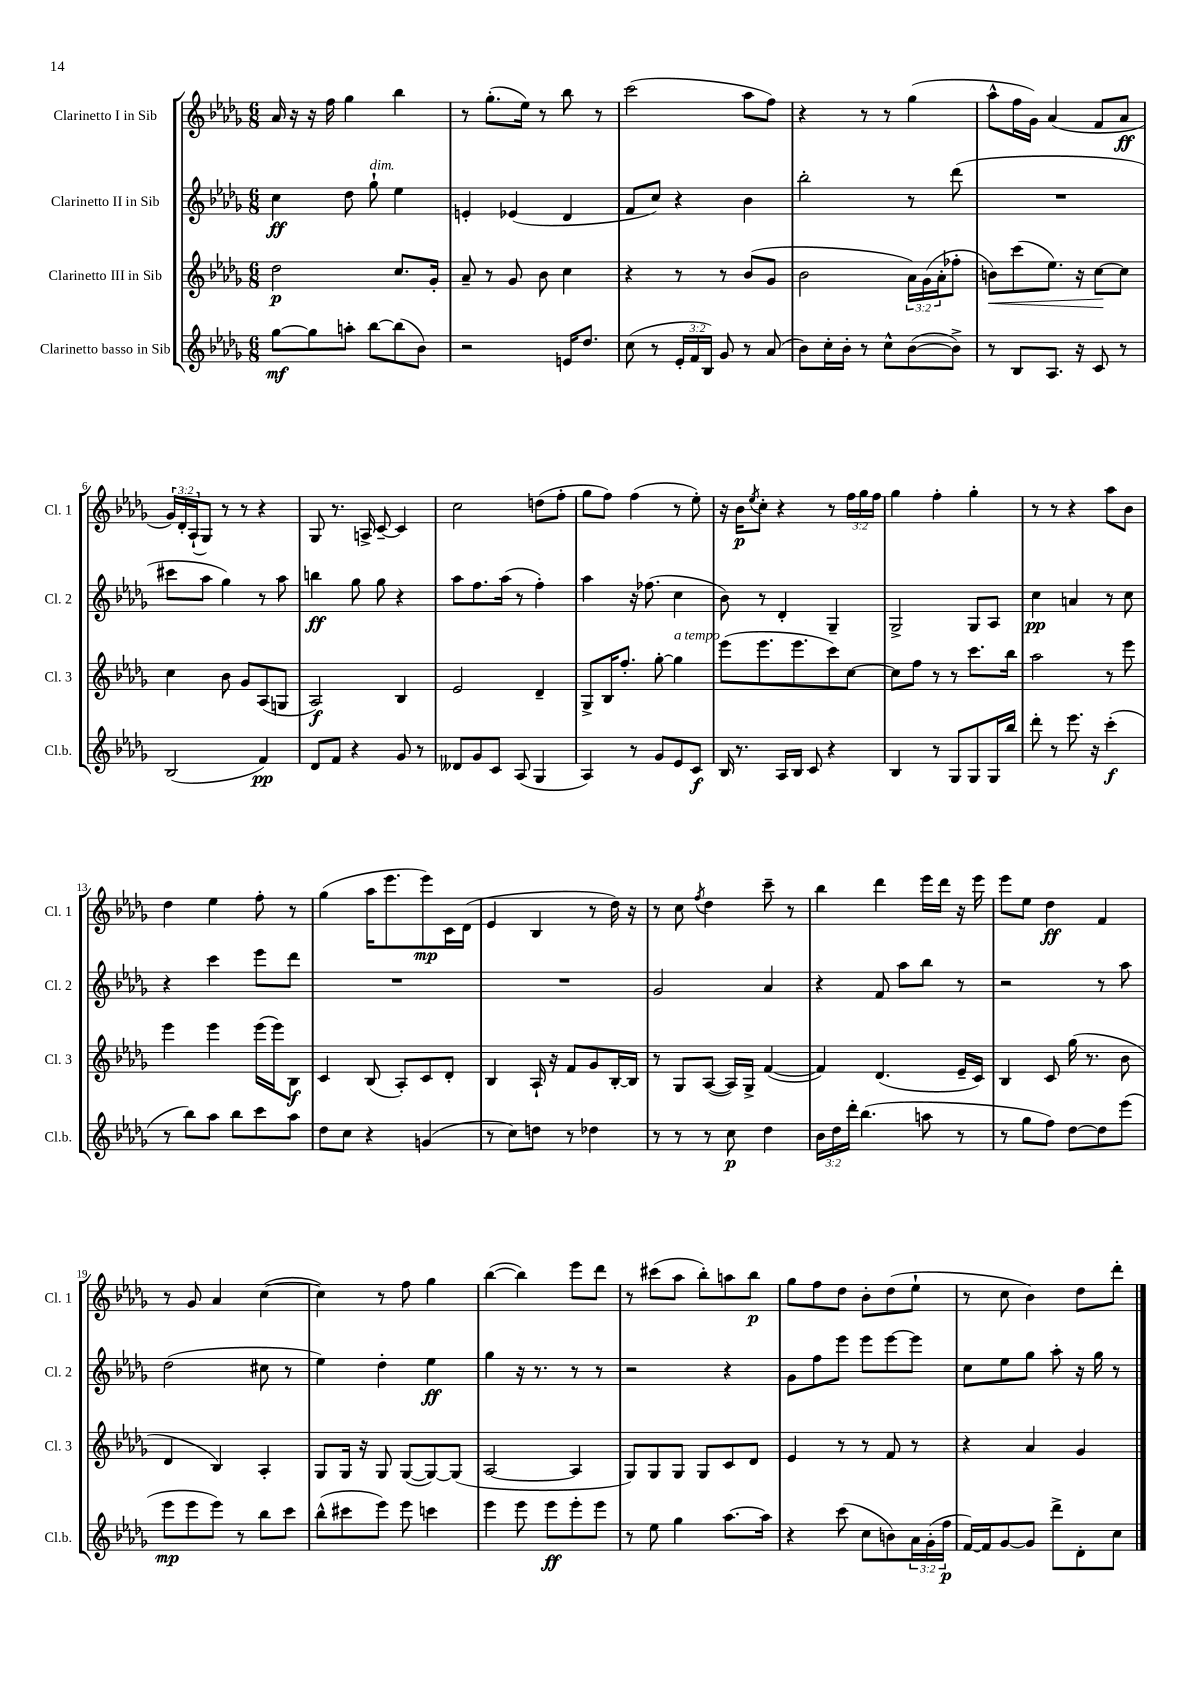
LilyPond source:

<<
\new StaffGroup <<
\new Staff = "s0" \with { instrumentName = "Clarinetto I in Sib" shortInstrumentName = "Cl. 1" } {
    \clef treble \key des \major \numericTimeSignature \time 6/8 \override Staff.TupletNumber.text = #tuplet-number::calc-fraction-text
    aes'16 r16 r16 f''16 ges''4 bes''4 |
    r8 ges''8.-.( ees''16) r8 bes''8 r8 |
    c'''2( aes''8 f''8) |
    r4 r8 r8 ges''4( |
    aes''8-^ f''16 ges'16) aes'4( f'8 aes'8\ff |
    \tuplet 3/2 { ges'16) des'16-. aes16-!( } ges8) r8 r8 r4 |
    ges8 r8. a16-> c'8~-- c'4 |
    c''2 d''8( f''8-. |
    ges''8 f''8) f''4( r8 ees''8-.) |
    r16 bes'16\p \acciaccatura { ees''8 } c''8-. r4 r8 \tuplet 3/2 { f''16 ges''16 f''16 } |
    ges''4 f''4-. ges''4-. |
    r8 r8 r4 aes''8 bes'8 |
    des''4 ees''4 f''8-. r8 |
    ges''4( aes''16 ees'''8. ees'''8\mp) c'16 des'16( |
    ees'4 bes4 r8 des''16) r16 |
    r8 c''8 \acciaccatura { f''8 } des''4 c'''8-- r8 |
    bes''4 des'''4 ees'''16 des'''16 r16 ees'''16 |
    ees'''8 ees''8 des''4\ff f'4 |
    r8 ges'8 aes'4 c''4~( |
    c''4) r8 f''8 ges''4 |
    bes''4~( bes''4) ees'''8 des'''8 |
    r8 cis'''8( aes''8 bes''8-.) a''8 bes''8\p |
    ges''8 f''8 des''8 bes'8-. des''8( ees''8-! |
    r8 c''8 bes'4) des''8 des'''8-. \bar "|." |
}
\new Staff = "s1" \with { instrumentName = "Clarinetto II in Sib" shortInstrumentName = "Cl. 2" } {
    \clef treble \key des \major \numericTimeSignature \time 6/8
    c''4\ff des''8 ges''8-!^\markup { \italic "dim." } ees''4 |
    e'4-. ees'4( des'4 |
    f'8 c''8) r4 bes'4 |
    bes''2-. r8 des'''8( |
    R2. |
    cis'''8 aes''8 ges''4) r8 aes''8 |
    b''4\ff ges''8 ges''8 r4 |
    aes''8 f''8. aes''16( r8 f''4-.) |
    aes''4 r16 fes''8.( c''4 |
    bes'8) r8 des'4-. ges4-- |
    ges2-> ges8 aes8 |
    c''4\pp a'4 r8 c''8 |
    r4 c'''4 ees'''8 des'''8 |
    R2. |
    R2. |
    ges'2 aes'4 |
    r4 f'8 aes''8 bes''8 r8 |
    r2 r8 aes''8 |
    des''2( cis''8 r8 |
    ees''4) des''4-. ees''4\ff |
    ges''4 r16 r8. r8 r8 |
    r2 r4 |
    ges'8 f''8 ees'''8 ees'''8 ees'''8~ ees'''8 |
    c''8 ees''8 ges''8 aes''8-. r16 ges''16 r8 \bar "|." |
}
\new Staff = "s2" \with { instrumentName = "Clarinetto III in Sib" shortInstrumentName = "Cl. 3" } {
    \clef treble \key des \major \numericTimeSignature \time 6/8 \override Staff.TupletNumber.text = #tuplet-number::calc-fraction-text
    des''2\p c''8. ges'16-. |
    aes'8-- r8 ges'8 bes'8 c''4 |
    r4 r8 r8 bes'8( ges'8 |
    bes'2 \tuplet 3/2 { aes'16) ges'16( aes'16-. } fes''8-. |
    b'8\<) c'''8( ees''8.) r16 c''8~\! c''8 |
    c''4 bes'8 ges'8 aes8( g8 |
    aes2\f) bes4 |
    ees'2 des'4-- |
    ges8-> bes16 f''8.-. ges''8~-. ges''4^\markup { \italic "a tempo" } |
    ees'''8( ees'''8. ees'''8. c'''8) c''8~ |
    c''8 f''8 r8 r8 c'''8. bes''16 |
    aes''2 r8 ees'''8 |
    ees'''4 ees'''4 ees'''16( ees'''16) bes8\f |
    c'4 bes8( aes8-.) c'8 des'8-. |
    bes4 aes16-! r16 f'8 ges'8 bes16~-. bes16 |
    r8 ges8 aes8~( aes16) ges16-> f'4~( |
    f'4) des'4.( ees'16-- c'16) |
    bes4 c'8 ges''16( r8. bes'8 |
    des'4 bes4) aes4-. |
    ges8 ges16 r16 ges8 ges8~( ges8~) ges8( |
    aes2~ aes4 |
    ges8) ges8 ges8 ges8 c'8 des'8 |
    ees'4 r8 r8 f'8 r8 |
    r4 aes'4 ges'4 \bar "|." |
}
\new Staff = "s3" \with { instrumentName = "Clarinetto basso in Sib" shortInstrumentName = "Cl.b." } {
    \clef treble \key des \major \numericTimeSignature \time 6/8 \override Staff.TupletNumber.text = #tuplet-number::calc-fraction-text
    ges''8~\mf ges''8 a''8-. bes''8~ bes''8( bes'8) |
    r2 e'16 des''8. |
    c''8( r8 \tuplet 3/2 { ees'16-. f'16 bes16) } ges'8 r8 aes'8( |
    bes'8) c''16-. bes'16-. r8 c''8-^ bes'8~( bes'8->) |
    r8 bes8 aes8. r16 c'8 r8 |
    bes2( f'4\pp) |
    des'8 f'8 r4 ges'8 r8 |
    deses'8 ges'8 c'8 aes8( ges4 |
    aes4) r8 ges'8 ees'8 c'8\f |
    bes16 r8. aes16 bes16 c'8 r4 |
    bes4 r8 ges8 ges8 ges16 bes''16 |
    des'''8-. r8 ees'''8. r16 c'''4-.\f( |
    r8 bes''8) aes''8 bes''8 c'''8 aes''8 |
    des''8 c''8 r4 g'4( |
    r8 c''8) d''8 r8 des''4 |
    r8 r8 r8 c''8\p des''4 |
    \tuplet 3/2 { bes'16 des''16 des'''16-. } bes''4.( a''8 r8 |
    r8 ges''8 f''8) des''8~ des''8 ees'''8( |
    ees'''8\mp ees'''8 ees'''8) r8 bes''8 c'''8 |
    bes''8-^( cis'''8 ees'''8) ees'''8 c'''4 |
    ees'''4 ees'''8 ees'''8\ff ees'''8-. ees'''8 |
    r8 ees''8 ges''4 aes''8.~ aes''16 |
    r4 c'''8( c''8 b'8) \tuplet 3/2 { aes'16 ges'16-.( f''16\p } |
    f'16~) f'16 ges'8~ ges'8 des'''8-> des'8-. c''8 \bar "|." |
}
>>
>>
